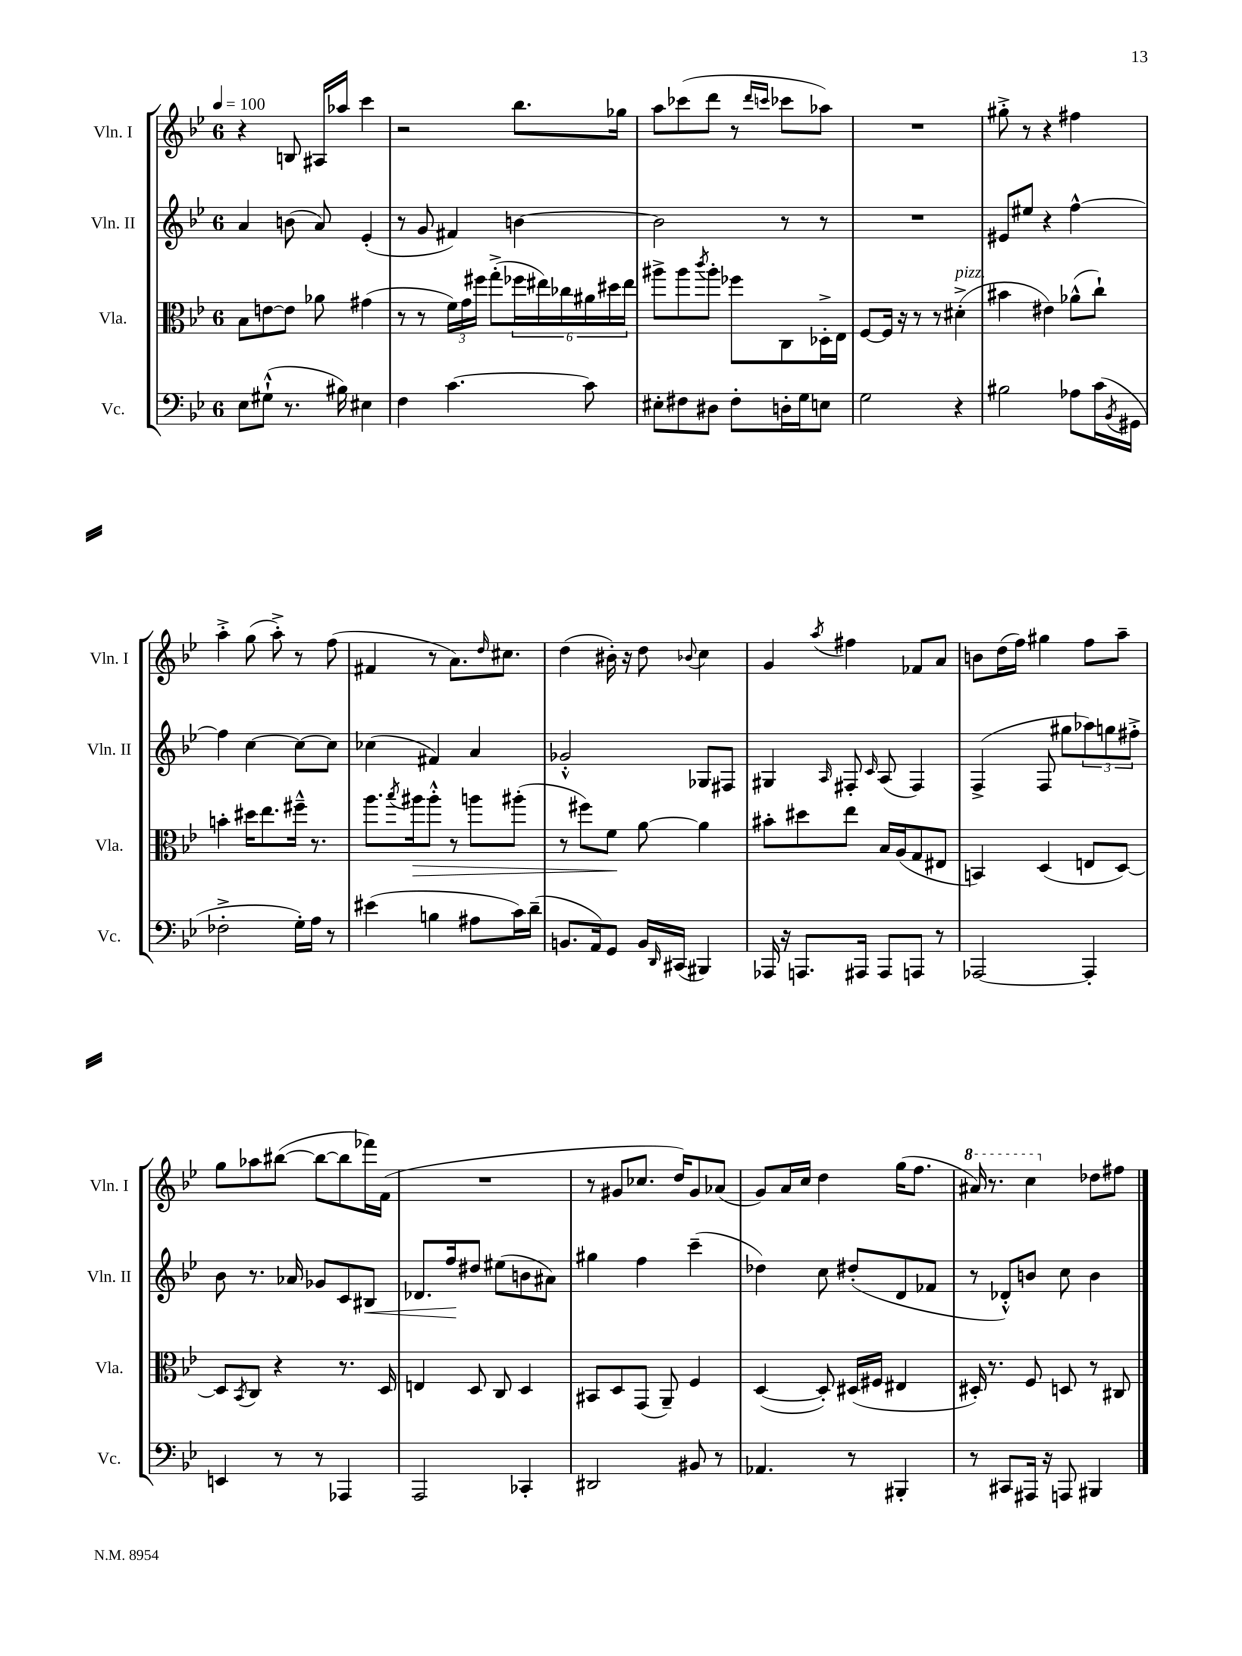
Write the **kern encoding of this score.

**kern	**kern	**dynam	**kern	**dynam	**kern
*part4	*part3	*part3	*part2	*part2	*part1
*staff4	*staff3	*staff3	*staff2	*staff2	*staff1
*I"Vc.	*I"Vla.	*	*I"Vln. II	*	*I"Vln. I
*I'Vc.	*I'Vla.	*	*I'Vln. II	*	*I'Vln. I
*clefF4	*clefC3	*	*clefG2	*	*clefG2
*k[b-e-]	*k[b-e-]	*	*k[b-e-]	*	*k[b-e-]
*M6/8	*M6/8	*	*M6/8	*	*M6/8
*MM100	*MM100	*	*MM100	*	*MM100
=1	=1	=1	=1	=1	=1
8E-\L	8B-\L	.	4a/	.	4r
(8G#X`^^\J	[8en\	.	.	.	.
8.r	8e\J]	.	(8bn\	.	8Bn/
.	8a-X\	.	8a/)	.	16A#X/LL
16B#X\)	.	.	.	.	16aa-X/JJ
4E#X\	(4g#X\	.	(4e-'/	.	4ccc\
=2	=2	=2	=2	=2	=2
4F\	8r	.	8r	.	2r
.	8r	.	8g/	.	.
[4.c\	24f\LL)	.	4f#X/)	.	.
.	24g\	.	.	.	.
.	24ff#X\JJ	.	.	.	.
.	(8gg'^\L	.	.	.	.
.	24ff-X\L	.	[4bn\	.	8.bb-\L
.	24ee#X\)	.	.	.	.
.	24cc-X\	.	.	.	.
8c\]	24a#X\	.	.	.	.
.	24dd#X\	.	.	.	.
.	.	.	.	.	16gg-X\Jk
.	24ee#\JJ	.	.	.	.
=3	=3	=3	=3	=3	=3
8E#X'\L	8aa#X^\L	.	2b\]	.	8aa\L
8F#X\	8aa#\	.	.	.	(8ccc-X\
.	8qccc/	.	.	.	.
8D#X\J	8aa#'\J	.	.	.	8ddd\J
8F#'\L	8ff-X\L	.	.	.	8r
.	.	.	.	.	16qqddd/LL
.	.	.	.	.	16qqcccn/JJ
16Dn'\L	8C\	.	8r	.	8ccc-X\L
16G\J	.	.	.	.	.
8En\J	16D-X'^\L	.	8r	.	8aa-X\J)
.	16E-\JJ	.	.	.	.
=4	=4	=4	=4	=4	=4
2G\	[8F/L	.	2.r	.	2.r
.	16F/Jk]	.	.	.	.
.	16r	.	.	.	.
.	8r	.	.	.	.
.	8r	.	.	.	.
!	!LO:TX:a:i:t=pizz.	!	!	!	!
4r	(4d#X'^\	.	.	.	.
=5	=5	=5	=5	=5	=5
2B#X\	4b#X\	.	8e#X/L	.	8gg#X'^\
.	.	.	8ee#X/J	.	8r
.	4e#X\)	.	4r	.	4r
8A-X\L	(8a-X^^\L	.	[4ff^^\	.	4ff#X\
(16c\L	8cc`\J)	.	.	.	.
8qBB-/	.	.	.	.	.
16GG#X\JJ	.	.	.	.	.
!!LO:LB:g=z
=6	=6	=6	=6	=6	=6
2F-X'^\	4bn'\	.	4ff\]	.	4aa'^\
.	16dd#X\KL	.	[4cc\	.	(8gg\
.	8.ee-\	.	.	.	.
.	.	.	.	.	8aa'^\)
16G'\LL)	16ff#X~^^\Jk	.	8cc\L_	.	8r
16A\JJ	8.r	.	.	.	.
8r	.	.	8cc\J]	.	(8ff\
=7	=7	=7	=7	=7	=7
(4e#X\	8.aa\L	.	(4cc-X\	.	4f#X/
.	8qbb-/	.	.	.	.
!	!	!LO:HP:b	!	!	!
.	16aa#X\k	>	.	.	.
4Bn\	8aa#'^^\J	.	4f#X/)	.	8r
.	8r	.	.	.	8.a\L)
8A#X\L	8aan\L	.	4a/	.	.
.	.	.	.	.	16qqdd/
.	.	.	.	.	8.cc#X\J
16c\L)	(8aa#X'\J	.	.	.	.
(16d~\JJ	.	.	.	.	.
=8	=8	=8	=8	=8	=8
8.BBn/L	8r	.	2g-X'^^/	.	(4dd\
.	8ff#X\L)	.	.	.	.
16AA/k)	.	.	.	.	.
8GG/J	8f\J	.	.	.	16b#X'\)
.	.	.	.	.	16r
16BB/LL	[8a\	]	.	.	8dd\
16qqDD/	.	.	.	.	.
(16CC#X/JJ	.	.	.	.	.
.	.	.	.	.	8qqb-X/
4BBB#X/)	4a\]	.	8G-X/L	.	4cc\
.	.	.	8F#X/J	.	.
=9	=9	=9	=9	=9	=9
16AAA-X/	8b#X'\L	.	4G#X/	.	4g/
16r	.	.	.	.	.
8.AAAn/L	8dd#X\	.	.	.	.
.	.	.	16qqA/	.	8qaa/
.	8ee-\J	.	8F#X'/	.	4ff#X\
16AAA#X/Jk	.	.	.	.	.
.	.	.	16qqc/	.	.
8AAA#/L	16B-/LL	.	(8A/	.	.
.	(16A/J	.	.	.	.
8AAAn/J	8G/	.	4F#/)	.	8f-X/L
8r	8E#X/J	.	.	.	8a/J
=10	=10	=10	=10	=10	=10
[2AAA-X/	4BBn/)	.	(4F^/	.	8bn\L
.	.	.	.	.	(16dd\L
.	.	.	.	.	16ff\JJ)
.	(4D/	.	8F/	.	4gg#X\
.	.	.	8gg#X\L	.	.
4AAA-'/]	8En/L	.	12aa-X\)	.	8ff\L
.	.	.	12ggn\	.	.
.	[8D/J)	.	.	.	8aa~\J
.	.	.	12ff#X'^\J	.	.
!!LO:LB:g=z
=11	=11	=11	=11	=11	=11
4EEn/	8D/L]	.	8b-\	.	8gg\L
.	8qBB-/	.	.	.	.
.	8C/J	.	8.r	.	8aa-X\
8r	4r	.	.	.	([8bb#X\J
.	.	.	16a-X/	.	.
8r	.	.	8g-X/L	.	8bb#\L_
4AAA-X/	8.r	.	8c/	.	8bb#\]
!	!	!	!	!LO:HP:b	!
.	.	.	8B#X/J	<	16fff-X\L)
.	16D/	.	.	.	(16f\JJ
=12	=12	=12	=12	=12	=12
2AAA/	4En/	.	8.d-X/L	.	2.r
.	.	.	16ff/k	.	.
.	8D/	.	8dd#X/J	[	.
.	8C/	.	(8ee#X\L	.	.
4CC-X'/	4D/	.	8bn\	.	.
.	.	.	8a#X\J)	.	.
=13	=13	=13	=13	=13	=13
2DD#X/	8BB#X/L	.	4gg#X\	.	8r
.	8D/	.	.	.	8g#X/L
.	(8GG/J	.	4ff\	.	8.cc-X/J
.	8AA~/)	.	.	.	.
.	.	.	.	.	16dd/KL)
8BB#X/	4F/	.	(4ccc~\	.	8g#/
8r	.	.	.	.	(8a-X/J
=14	=14	=14	=14	=14	=14
4.AA-X/	([4D/	.	4dd-X\)	.	8g/L)
.	.	.	.	.	16a/L
.	.	.	.	.	16cc/JJ
.	8D'/])	.	8cc\	.	4dd\
8r	(16D#X/LL	.	(8dd#X'/L	.	.
.	16F#X/JJ	.	.	.	.
4BBB#X'/	4E#X/	.	8d/	.	(16gg\KL
.	.	.	.	.	8.ff\J
.	.	.	8f-X/J	.	.
=15	=15	=15	=15	=15	=15
*	*	*	*	*	*8va
8r	16D#X'/)	.	8r	.	16aa#X/)
.	8.r	.	.	.	8.r
8CC#X/L	.	.	8d-X'^^/L)	.	.
16AAA#X/Jk	8F/	.	8bn/J	.	4ccc\
16r	.	.	.	.	.
8AAAn/	8Dn/	.	8cc\	.	.
*	*	*	*	*	*X8va
4BBB#X/	8r	.	4b\	.	8dd-X\L
.	8C#X/	.	.	.	8ff#X\J
==	==	==	==	==	==
*-	*-	*-	*-	*-	*-
